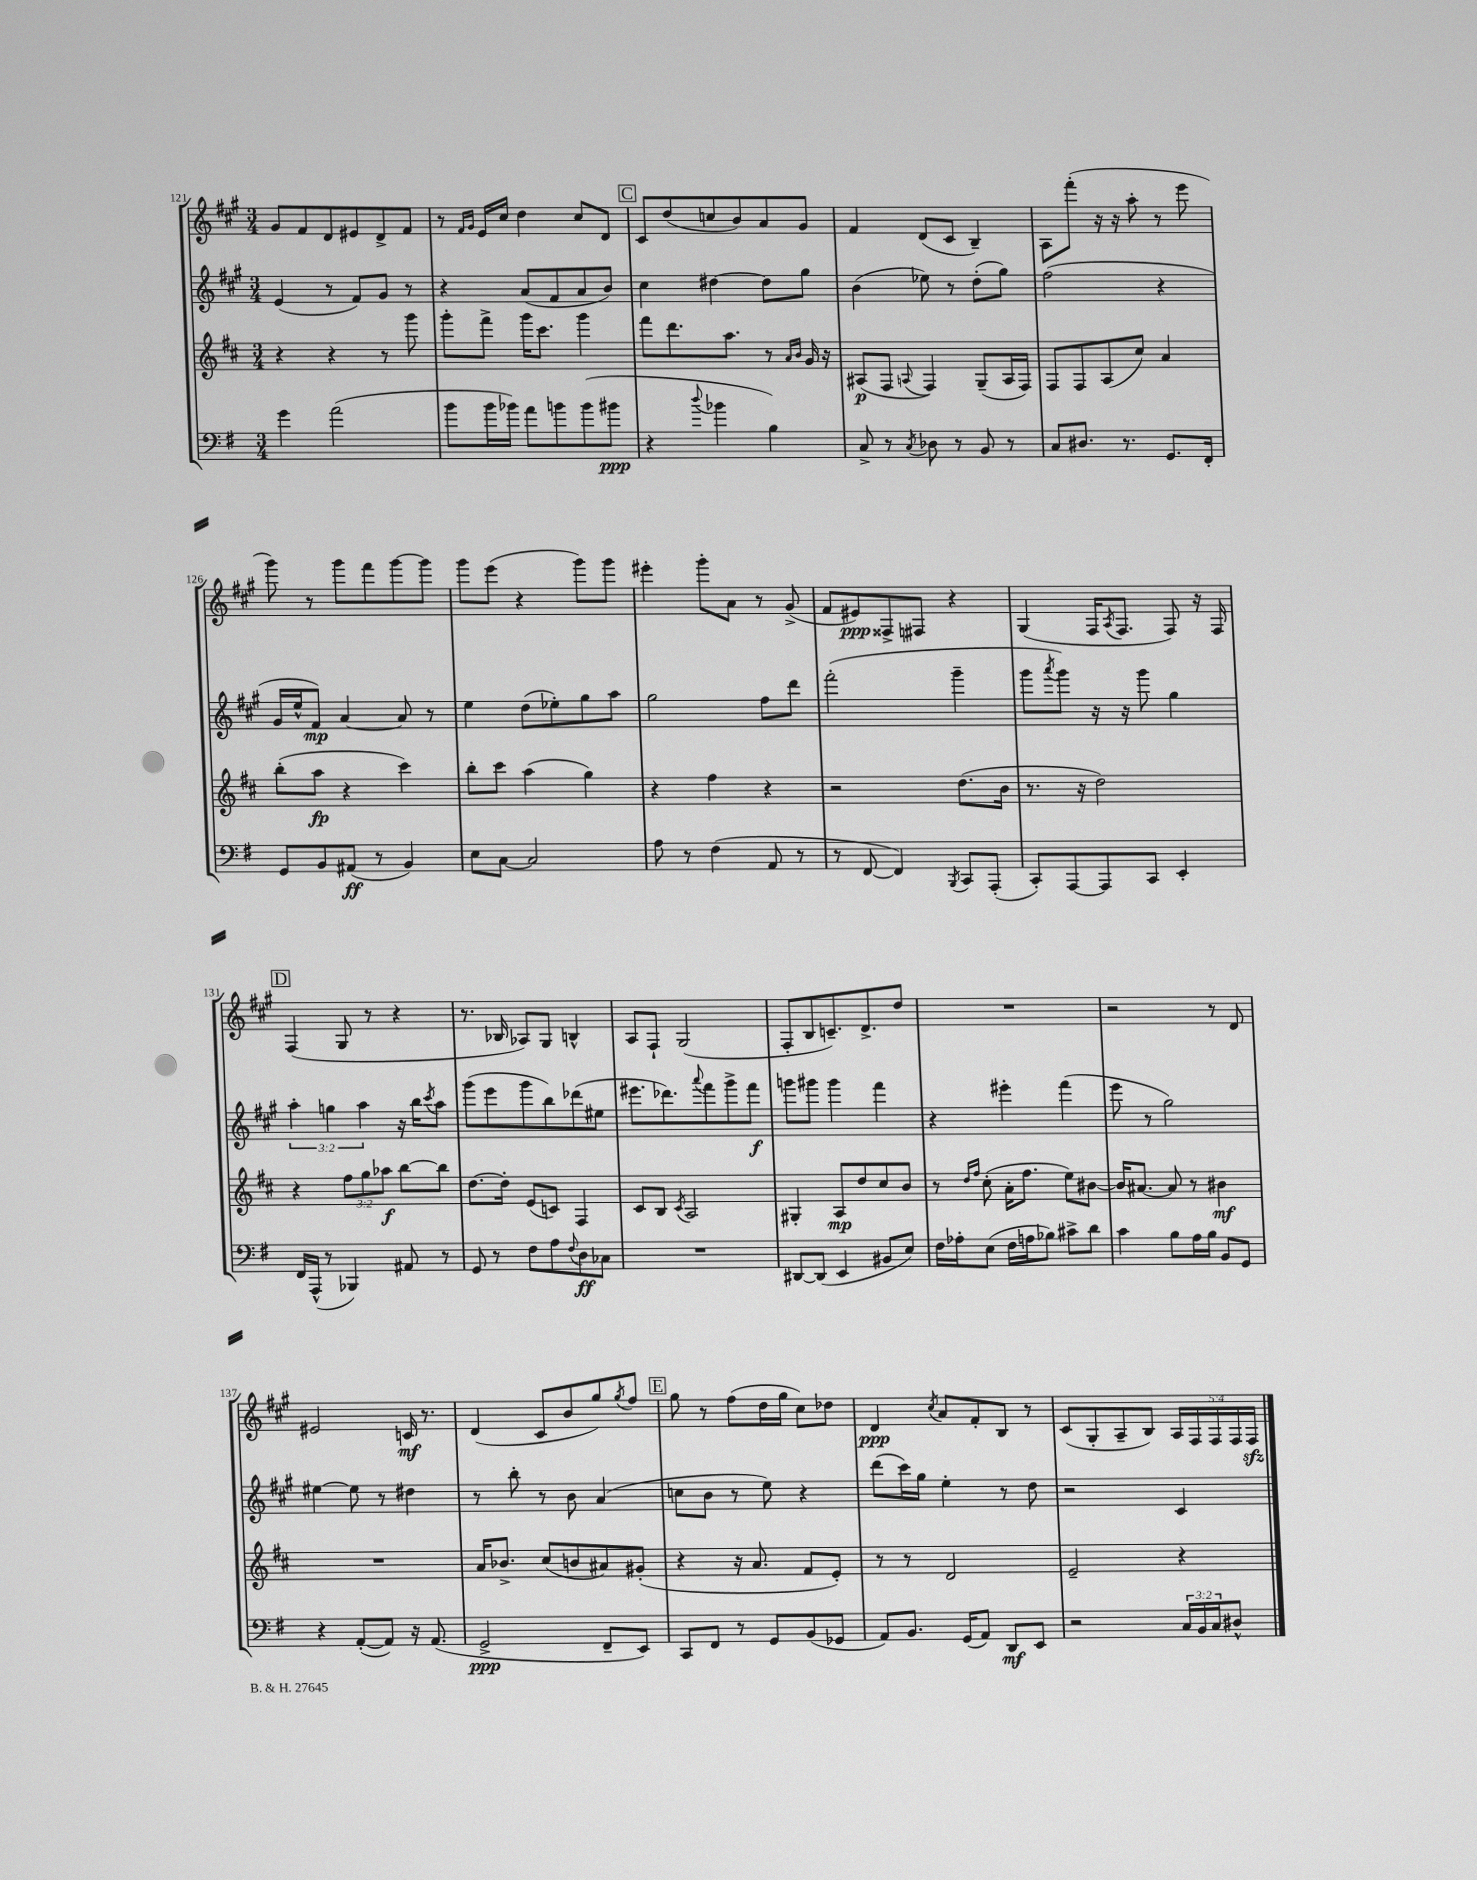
<<
\new StaffGroup <<
\new Staff = "s0" {
    \clef treble \key a \major \numericTimeSignature \time 3/4 \override Staff.TupletNumber.text = #tuplet-number::calc-fraction-text
    gis'8 fis'8 d'8 eis'8 d'8-> fis'8 |
    r8 \grace { fis'16 gis'16 } e'16 cis''16 d''4 cis''8 d'8 |
    \mark \markup { \box "C" } cis'8 d''8( c''8 b'8) a'8 gis'8 |
    fis'4 d'8( cis'8 b4--) |
    a8 fis'''8-.( r16 r16 a''8-. r8 e'''8 |
    gis'''8) r8 gis'''8 fis'''8 gis'''8~ gis'''8 |
    gis'''8 e'''8( r4 gis'''8) gis'''8 |
    eis'''4-. gis'''8-. a'8 r8 gis'8->( |
    fis'8 eis'8\ppp) fisis8-> fis8 r4 |
    gis4( fis16 \acciaccatura { a8 } fis8. fis8) r16 fis16 |
    \mark \markup { \box "D" } fis4( gis8 r8 r4 |
    r8. bes16 aes8) gis8 b4-^ |
    a8 fis8-! gis2( |
    fis8-. b8 c'8.--) d'8.-> d''8 |
    R2. |
    r2 r8 d'8 |
    eis'2 c'16\mf r8. |
    d'4( cis'8 b'8 gis''8) \acciaccatura { gis''8 } fis''8 |
    \mark \markup { \box "E" } gis''8 r8 fis''8( d''16 gis''16 cis''8) des''8 |
    d'4\ppp \acciaccatura { cis''8 } a'8 fis'8-. b8 r8 |
    cis'8( gis8-. a8-- b8) \tuplet 5/4 { a16 fis16 fis16 fis16 fis16\sfz } \bar "|." |
}
\new Staff = "s1" {
    \clef treble \key a \major \numericTimeSignature \time 3/4 \override Staff.TupletNumber.text = #tuplet-number::calc-fraction-text
    e'4( r8 fis'8) gis'8 r8 |
    r4 a'8( fis'8 a'8 b'8) |
    \mark \markup { \box "C" } cis''4 dis''4~ dis''8 gis''8 |
    b'4( ees''8) r8 d''8-.( gis''8) |
    fis''2( r4 |
    gis'16 e''16-^ fis'8\mp) a'4~ a'8 r8 |
    e''4 d''8( ees''8-.) gis''8 a''8 |
    gis''2 fis''8 d'''8 |
    fis'''2-.( gis'''4-- |
    gis'''8 \acciaccatura { a'''8 } gis'''8) r16 r16 gis'''8 gis''4 |
    \mark \markup { \box "D" } \tuplet 3/2 { a''4-. g''4 a''4 } r16 b''16 \acciaccatura { cis'''8 } a''8 |
    gis'''8( e'''8 gis'''8 b''8) des'''8( eis''8 |
    eis'''8. des'''8.) \appoggiatura { a'''8 } fis'''8 gis'''8-> fis'''8\f |
    g'''8 gis'''8 gis'''4 fis'''4 |
    r4 eis'''4-. fis'''4( |
    e'''8 r8 gis''2) |
    eis''4~ eis''8 r8 dis''4 |
    r8 b''8-. r8 b'8 a'4( |
    \mark \markup { \box "E" } c''8 b'8 r8 e''8) r4 |
    d'''8( cis'''16) gis''16 e''4-. r8 d''8 |
    r2 cis'4 \bar "|." |
}
\new Staff = "s2" {
    \clef treble \key d \major \numericTimeSignature \time 3/4 \override Staff.TupletNumber.text = #tuplet-number::calc-fraction-text
    r4 r4 r8 g'''8 |
    g'''8-. fis'''8-> g'''16 cis'''8. g'''4 |
    \mark \markup { \box "C" } fis'''8 d'''8. a''8. r8 \grace { a'16 b'16 } g'16 r16 |
    ais8\p( fis8 \appoggiatura { a8 } fis4) g8--( a16 fis16) |
    fis8 fis8 a8( cis''8) a'4 |
    b''8-.( a''8\fp r4 cis'''4) |
    b''8-. cis'''8 a''4( g''4) |
    r4 fis''4 r4 |
    r2 d''8.( b'16 |
    r8. r16 d''2) |
    \mark \markup { \box "D" } r4 \tuplet 3/2 { fis''8 g''8 aes''8\f } b''8~ b''8 |
    d''8.~ d''16-. e'8( c'8) fis4 |
    cis'8 b8 \acciaccatura { cis'8 } a2 |
    gis4-. a8\mp d''8 cis''8 b'8 |
    r8 \grace { d''16 fis''16 } cis''8-.( a'16-. fis''8. e''8) bis'8~ |
    bis'16 ais'8.~ ais'8 r8 bis'4\mf |
    R2. |
    a'16 bes'8.-> cis''8( b'8 ais'8) gis'8-.( |
    \mark \markup { \box "E" } r4 r16 a'8. fis'8 e'8-.) |
    r8 r8 d'2 |
    e'2-- r4 \bar "|." |
}
\new Staff = "s3" {
    \clef bass \key g \major \numericTimeSignature \time 3/4 \override Staff.TupletNumber.text = #tuplet-number::calc-fraction-text
    g'4 a'2( |
    b'8 b'16 bes'16) a'8 b'8 b'8( bis'8\ppp |
    \mark \markup { \box "C" } r4 \appoggiatura { d''8 } bes'4 b4) |
    c8-> r8 \acciaccatura { c8 } des8 r8 b,8 r8 |
    c8 dis8. r8. g,8. fis,16-. |
    g,8 b,8 ais,8\ff( r8 b,4) |
    e8 c8~ c2 |
    a8 r8 fis4( a,8 r8 |
    r8 fis,8~ fis,4) \acciaccatura { b,,8 } c,8 a,,8-.( |
    c,8-.) a,,8~ a,,8 c,8 e,4-. |
    \mark \markup { \box "D" } fis,16 a,,16-^( r8 bes,,4) ais,8 r8 |
    g,8 r8 fis8 a8 \appoggiatura { fis8 } d8\ff ces8 |
    R2. |
    dis,8~ dis,8( e,4 bis,8 e8) |
    fis16 aes16-. e8( fis16 a16 bes8) cis'8-> d'8 |
    c'4 b8 a16 b16 b,8 g,8 |
    r4 a,8~-.( a,8) r16 a,8.( |
    g,2->\ppp fis,8-- e,8) |
    \mark \markup { \box "E" } c,8 fis,8 r8 g,8 b,8( ges,8 |
    a,8) b,8. g,16( a,8) d,8\mf e,8 |
    r2 \tuplet 3/2 { c16 b,16 c16 } dis8-^ \bar "|." |
}
>>
>>
\layout { \context { \Score currentBarNumber = #121 } }
